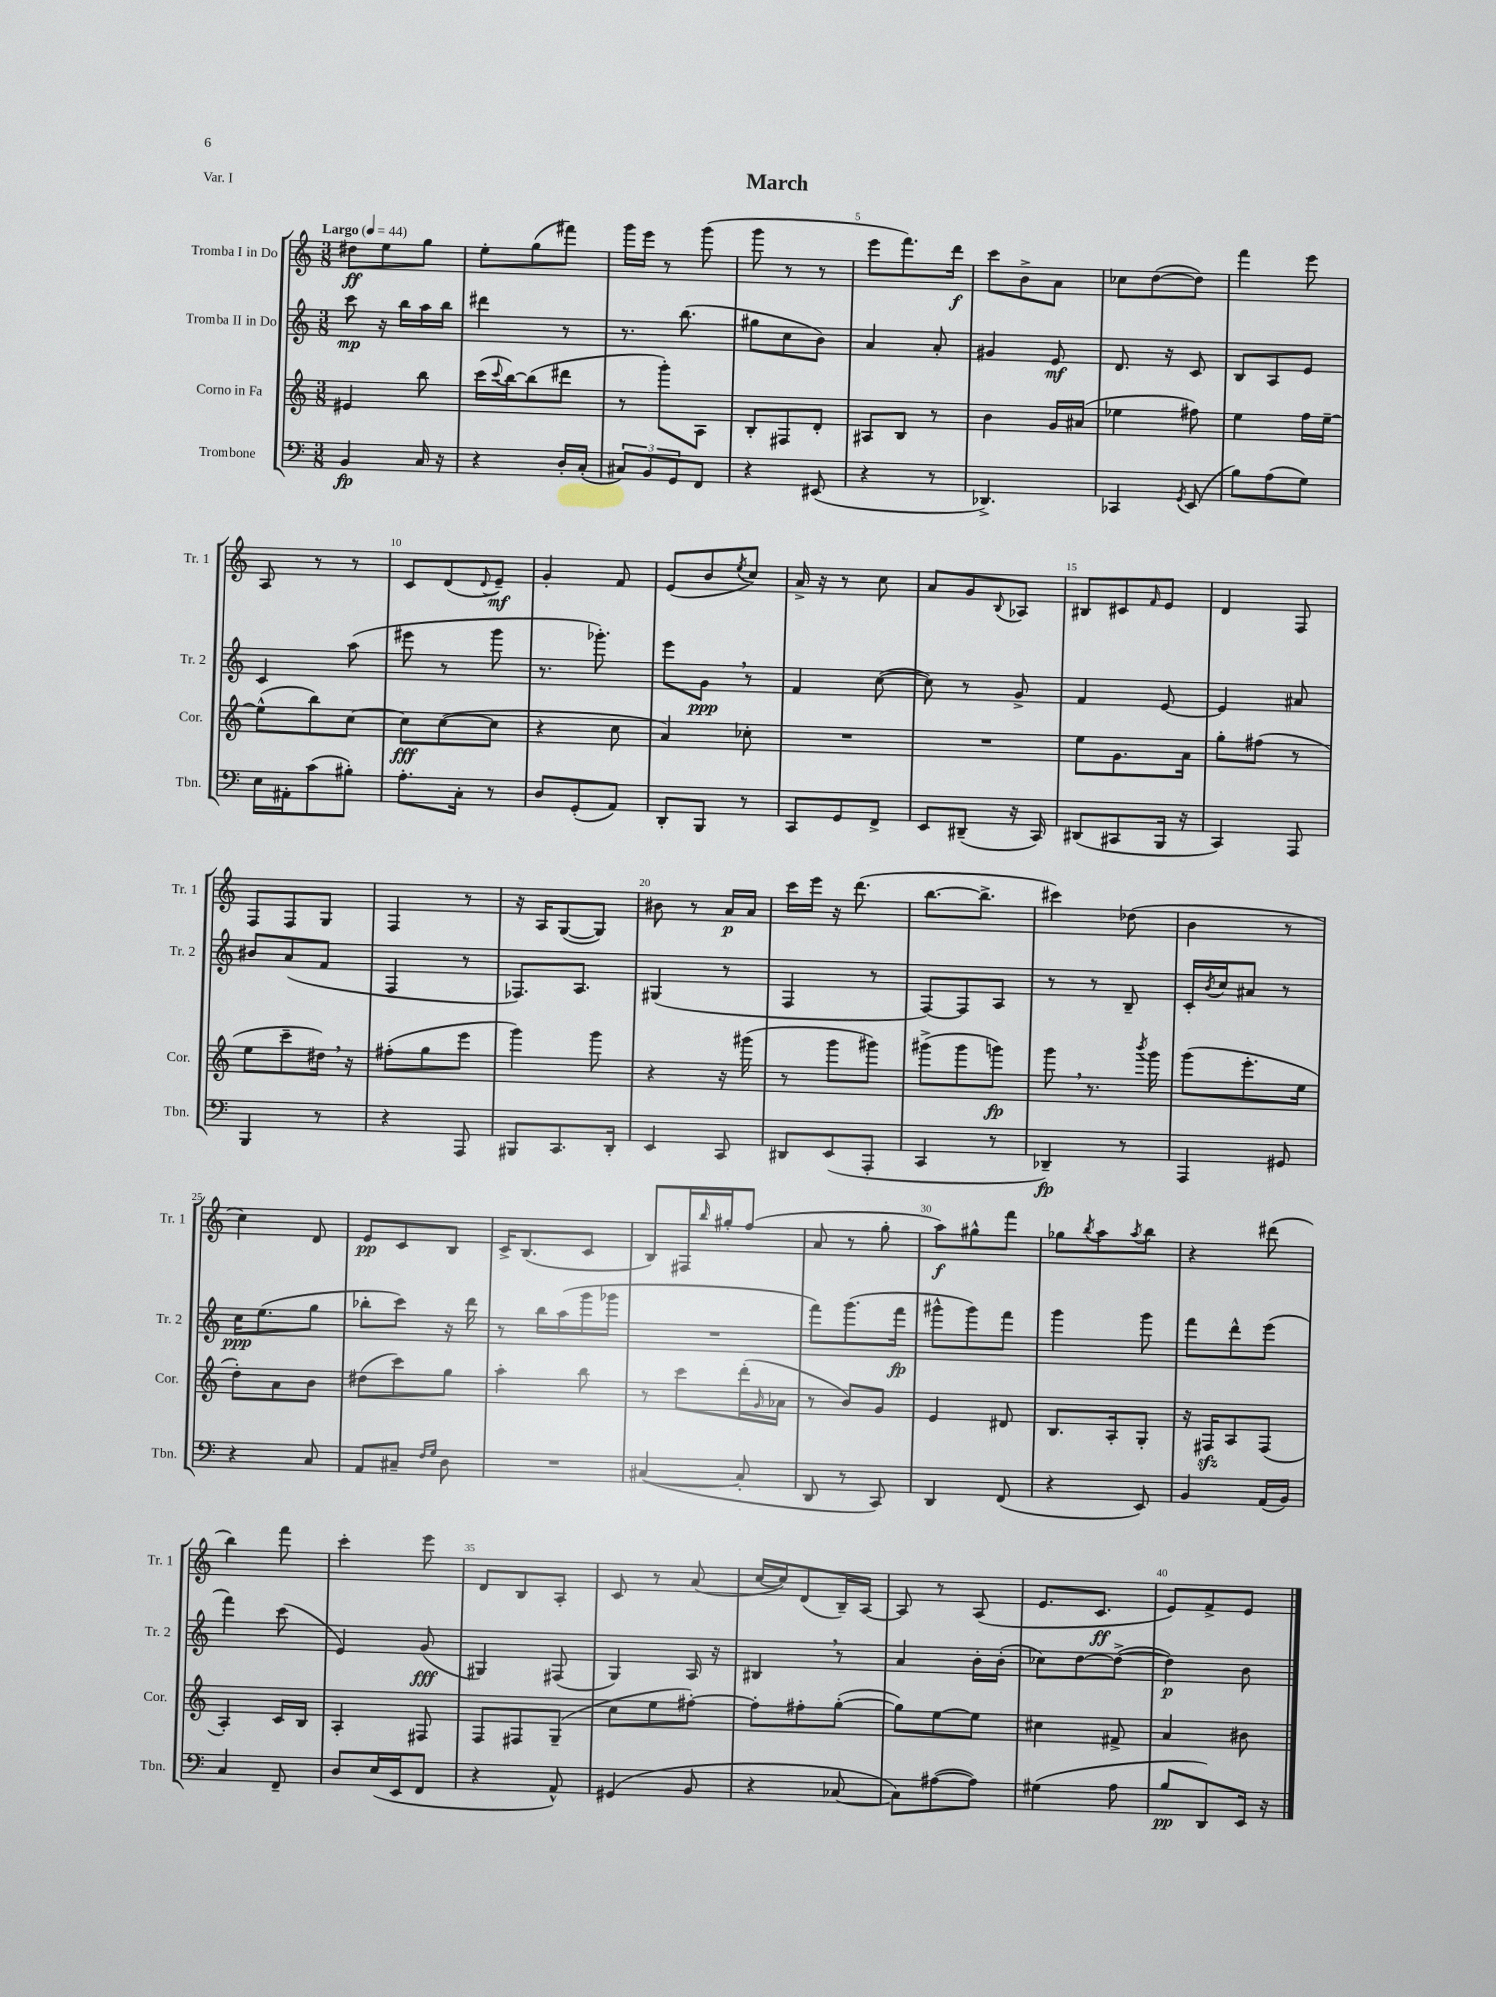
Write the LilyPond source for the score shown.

\header { title = "March" piece = "Var. I" }
<<
\new StaffGroup <<
\new Staff = "s0" \with { instrumentName = "Tromba I in Do" shortInstrumentName = "Tr. 1" } {
    \clef treble \key c \major \numericTimeSignature \time 3/8 \tempo "Largo" 4 = 44
    dis''8\ff e''8 g''8 |
    e''8-. g''8( fis'''8) |
    g'''16 e'''16 r8 g'''8( |
    g'''8 r8 r8 |
    e'''8 f'''8.) d'''16\f |
    c'''8 b'8-> a'8 |
    ces''8 d''8~( d''8) |
    f'''4 e'''8 |
    a8 r8 r8 |
    c'8 d'8( \appoggiatura { d'8 } e'8--\mf) |
    g'4-. f'8 |
    e'8( b'8 \acciaccatura { e''8 } c''8) |
    a'16-> r16 r8 c''8 |
    a'8 g'8 \appoggiatura { b8 } aes8 |
    bis8 cis'8 \grace { f'16 } e'8 |
    d'4 f8 |
    f8 f8 g8 |
    f4 r8 |
    r16 a16 g8~( g8) |
    bis'8 r8 a'16\p a'16 |
    c'''16 e'''16 r16 d'''8.( |
    b''8.~ b''8.-> |
    cis'''4) des''8( |
    b'4 r8 |
    c''4) d'8 |
    e'8\pp c'8 b8 |
    c'16-> b8.( c'8 |
    b8) fis16 \grace { b''16 } gis''16-. f''8( |
    a'8 r8 g''8-. |
    a''8\f) gis''8-^ f'''8 |
    ges''8 \acciaccatura { b''8 } a''8 \acciaccatura { a''8 } b''8 |
    r4 dis'''8( |
    b''4) f'''8 |
    c'''4-. e'''8 |
    d'8 b8 a8-. |
    c'8 r8 a'8( |
    c''16~ c''16) d'8( b16--) a16~ |
    a8 r8 a8( |
    e'8. c'8.\ff |
    e'8) f'8-> e'8 \bar "|." |
}
\new Staff = "s1" \with { instrumentName = "Tromba II in Do" shortInstrumentName = "Tr. 2" } {
    \clef treble \key c \major \numericTimeSignature \time 3/8
    c'''8\mp r16 b''16 a''16 b''16 |
    dis'''4 r8 |
    r8. b''8.( |
    gis''8 c''8 b'8) |
    a'4 a'8-. |
    gis'4 e'8\mf |
    d'8. r16 c'8 |
    b8 a8 e'8 |
    c'4 a''8( |
    eis'''8 r8 g'''8 |
    r8. ges'''8.-.) |
    e'''8 g'8\ppp \breathe r8 |
    f'4 c''8~( |
    c''8) r8 g'8-> |
    f'4 e'8~ |
    e'4 ais'8 |
    bis'8 a'8( f'8 |
    f4 r8 |
    fes8.) a8. |
    gis4( r8 |
    f4 r8 |
    f8~) f8 a8 |
    r8 r8 b8-- |
    c'16-. \acciaccatura { b'8 } c''16 ais'8 r8 |
    c''16\ppp e''8.( g''8 |
    bes''8-. c'''8) r16 d'''16 |
    r8 b''16 a''16( g'''16 ges'''16 |
    R4. |
    f'''8) g'''8.( f'''16\fp |
    gis'''8-^ gis'''8) f'''8 |
    g'''4 g'''8 |
    f'''8 d'''8-^ e'''8( |
    f'''4) c'''8( |
    e'4) g'8\fff( |
    gis4) fis8( |
    g4) a16 r16 |
    bis4 \breathe r8 |
    a'4 b'16-. b'16-.( |
    ces''8) d''8~ d''8~->( |
    d''4\p) b'8 \bar "|." |
}
\new Staff = "s2" \with { instrumentName = "Corno in Fa" shortInstrumentName = "Cor." } {
    \clef treble \key c \major \numericTimeSignature \time 3/8
    eis'4 b''8 |
    c'''16( \appoggiatura { c'''8 } b''16~) b''8( dis'''8 |
    r8 g'''8-.) a8 |
    b8-. fis8 d'8-. |
    ais8 b8 r8 |
    b'4 g'16 ais'16( |
    ees''4 fis''8) |
    e''4 f''16 e''16~-- |
    e''8-^( b''8) c''8~ |
    c''8\fff c''8~( c''8 |
    r4 c''8 |
    a'4) ces''8-. |
    R4. |
    R4. |
    e''8 g'8. a'16 |
    g''8-. fis''8( r8 |
    e''8 c'''8-- dis''16) \breathe r16 |
    fis''8-.( g''8 e'''8 |
    g'''4) g'''8 |
    r4 r16 gis'''16( |
    r8 g'''8 gis'''8) |
    gis'''8->( gis'''8 g'''8\fp) |
    g'''8 \breathe r8. \acciaccatura { b'''8 } g'''16 |
    g'''8( e'''8.-. e''16 |
    d''8-.) a'8 b'8 |
    dis''8( c'''8) g''8 |
    a''4-. b''8 |
    r8 c'''8 d'''16-.( \grace { g'16 } aes'16 |
    r8 b'8) g'8 |
    e'4 dis'8 |
    b8. a16-. g8-. |
    r16 fis16\sfz a8 fis8( |
    a4-.) c'16 b16 |
    a4-. fis8 |
    f8 fis8 g8--( |
    c''8 e''8 fis''8~-.) |
    fis''8-. fis''8-. g''8~-.( |
    g''8) e''8~ e''8 |
    cis''4 fis'8-> |
    a'4 bis'8 \bar "|." |
}
\new Staff = "s3" \with { instrumentName = "Trombone" shortInstrumentName = "Tbn." } {
    \clef bass \key c \major \numericTimeSignature \time 3/8
    b,4\fp c16 r16 |
    r4 d16-. c16-.( |
    \tuplet 3/2 { cis8) b,8 g,8 } f,8 |
    r4 eis,8( |
    r4 r8 |
    des,4.->) |
    ces,4 \acciaccatura { g,8 } e,8( |
    b8) a8( g8) |
    e16 ais,16-. c'8( bis8-.) |
    a8.-. c16-. r8 |
    d8 g,8-.( a,8) |
    d,8-. b,,8 r8 |
    c,8 g,8 f,8-> |
    e,8 dis,8--( r16 c,16) |
    dis,8( cis,8 b,,16 r16 |
    c,4) a,,8 |
    b,,4 r8 |
    r4 a,,8 |
    bis,,8 c,8. d,16-. |
    e,4 c,8 |
    dis,8 e,8( a,,8-. |
    c,4 r8 |
    des,4--\fp) r8 |
    a,,4 gis,8 |
    r4 c8 |
    a,8 cis8-- \grace { f16 g16 } d8 |
    R4. |
    cis4~( cis8-. |
    d,8 r8 c,8) |
    d,4 f,8( |
    r4 e,8) |
    b,4 a,16( b,16) |
    c4 f,8-- |
    d8 e16( e,16 f,8 |
    r4 a,8-^) |
    gis,4( b,8 |
    r4 ces8~ |
    ces8) ais8~( ais8) |
    gis4( a8 |
    b8\pp d,8) e,16 r16 \bar "|." |
}
>>
>>
\layout { \context { \Score \override BarNumber.break-visibility = ##(#f #t #t) barNumberVisibility = #(every-nth-bar-number-visible 5) } }
